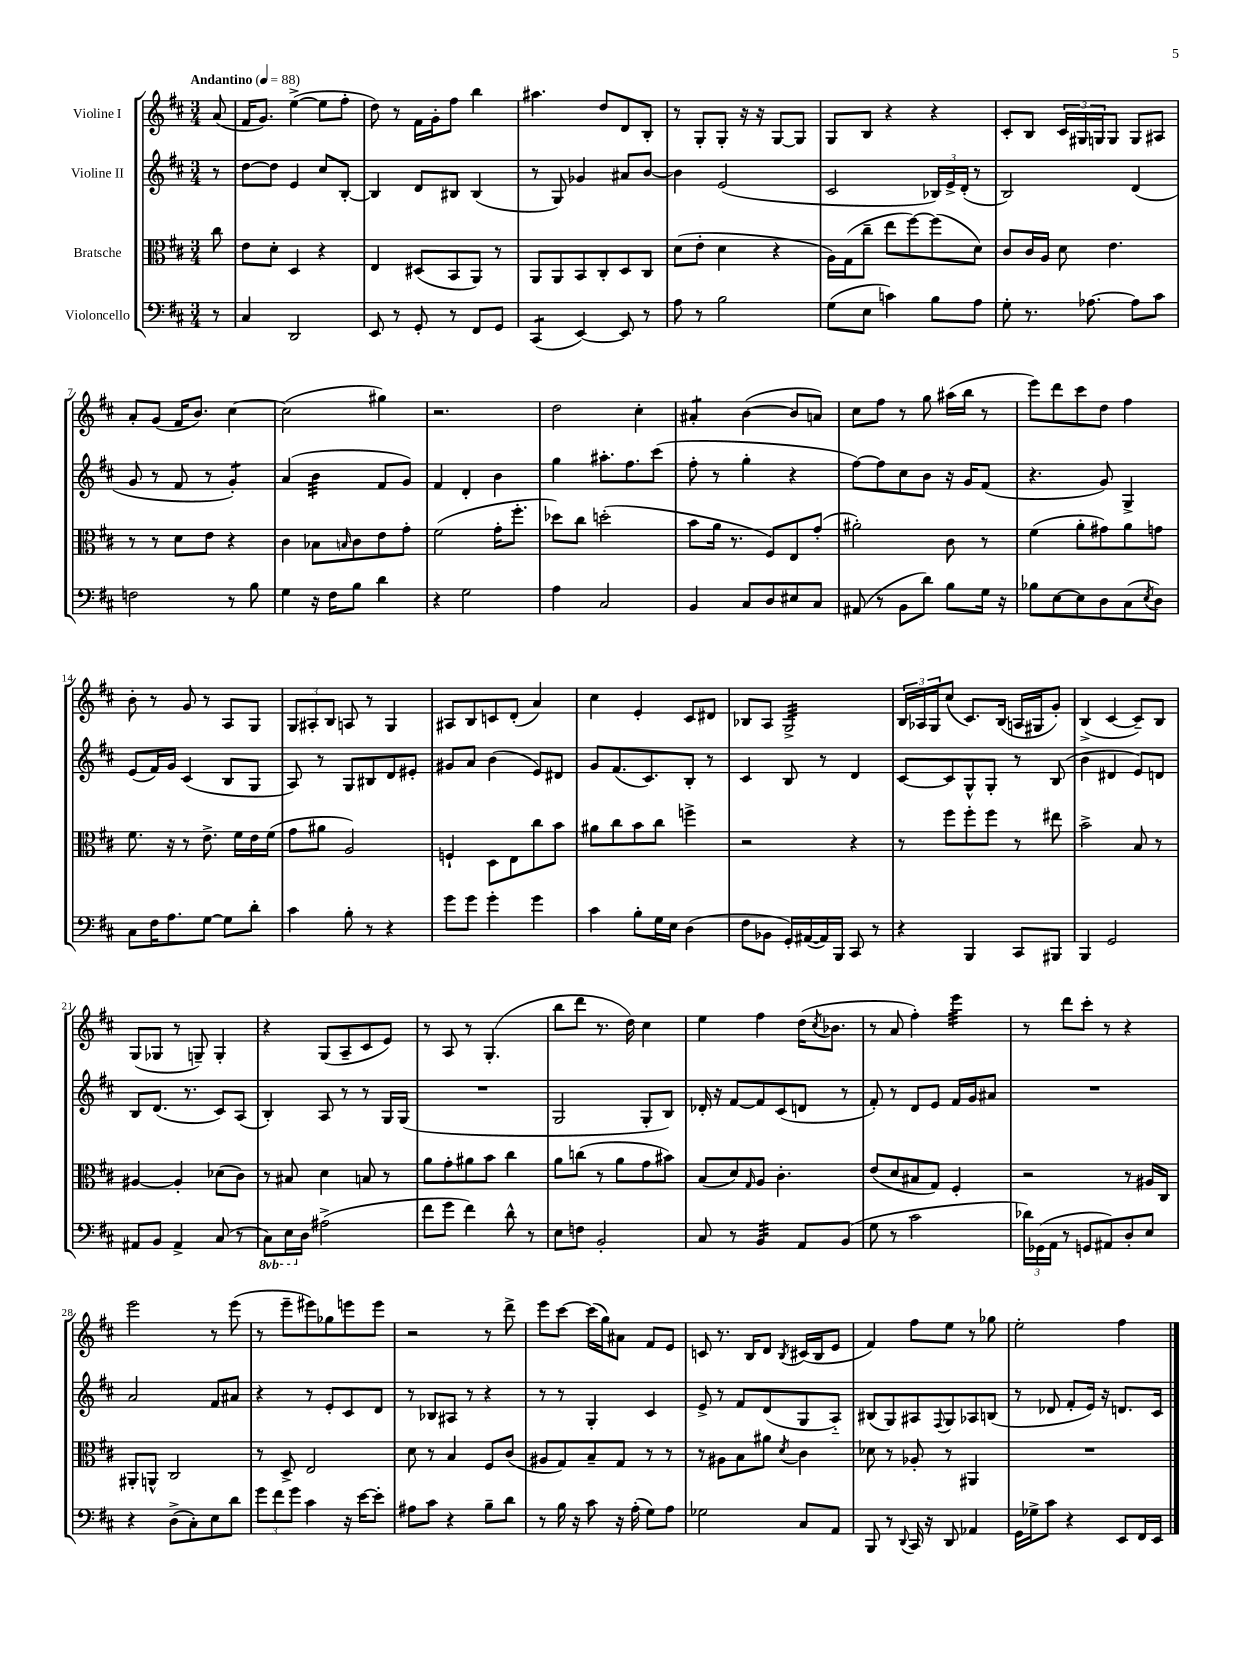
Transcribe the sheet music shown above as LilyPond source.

<<
\new StaffGroup <<
\new Staff = "s0" \with { instrumentName = "Violine I" } {
    \clef treble \key d \major \numericTimeSignature \time 3/4 \partial 8 \tempo "Andantino" 4 = 88
    a'8( |
    fis'16 g'8.) e''4~->( e''8 fis''8-. |
    d''8) r8 fis'16 g'16-. fis''8 b''4 |
    ais''4. d''8 d'8 b8-. |
    r8 g8-. g8-. r16 r16 g8~ g8 |
    g8 b8 r4 r4 |
    cis'8-. b8 \tuplet 3/2 { cis'16 gis16 g16 } g8 g8 ais8 |
    a'8-. g'8( fis'16 b'8.) cis''4~ |
    cis''2( gis''4) |
    r2. |
    d''2 cis''4-. |
    ais'4:8-. b'4~( b'8 a'8) |
    cis''8 fis''8 r8 g''8 ais''16( b''16 r8 |
    e'''8) d'''8 cis'''8 d''8 fis''4 |
    b'8-. r8 g'8 r8 a8 g8 |
    \tuplet 3/2 { g8 ais8-. b8 } a8 r8 g4 |
    ais8 b8 c'8 d'8-.( a'4) |
    cis''4 e'4-. cis'8 dis'8 |
    bes8 a8 g2:32-> |
    \tuplet 3/2 { b16 aes16 g16 } cis''8( cis'8.) b16( a16 gis16 g'8-.) |
    b4->( cis'4~ cis'8--) b8 |
    g8( ges8 r8 g8--) g4-. |
    r4 g8( a8-- cis'8 e'8) |
    r8 a8 r8 g4.-.( |
    b''8 d'''8 r8. d''16) cis''4 |
    e''4 fis''4 d''16( \acciaccatura { cis''8 } bes'8. |
    r8 a'8 fis''4-.) e'''4:32 |
    r8 d'''8 cis'''8-. r8 r4 |
    e'''2 r8 e'''8( |
    r8 e'''8-- eis'''8) ges''8 e'''8 e'''8 |
    r2 r8 d'''8-> |
    e'''8 cis'''8~ cis'''16( g''16) ais'8 fis'8 e'8 |
    c'8 r8. b16 d'8 \acciaccatura { b8 } cis'16( b16 e'8 |
    fis'4) fis''8 e''8 r8 ges''8 |
    e''2-. fis''4 \bar "|." |
}
\new Staff = "s1" \with { instrumentName = "Violine II" } {
    \clef treble \key d \major \numericTimeSignature \time 3/4 \partial 8
    r8 |
    d''8~ d''8 e'4 cis''8 b8~-. |
    b4 d'8 bis8 bis4( |
    r8 g8) ges'4 ais'8 b'8~ |
    b'4 e'2( |
    cis'2 \tuplet 3/2 { bes16) e'16-> d'16-.( } r8 |
    b2) d'4( |
    g'8 r8 fis'8 r8 g'4:8-.) |
    a'4( b'4:32 fis'8 g'8) |
    fis'4 d'4-. b'4 |
    g''4 ais''8.-. fis''8. cis'''8( |
    fis''8-. r8 g''4-. r4 |
    fis''8~) fis''8 cis''8 b'8 r16 g'16 fis'8( |
    r4. g'8) g4-> |
    e'8( fis'16) g'16 cis'4( b8 g8 |
    a8) r8 g8 bis8 d'8 eis'8-. |
    gis'8 a'8 b'4( e'8) dis'8 |
    g'8 fis'8.( cis'8.) b8-. r8 |
    cis'4 b8 r8 d'4 |
    cis'8~ cis'8 g8-^ g8-. r8 b8( |
    b'4 dis'4 e'8) d'8 |
    b8 d'8.( r8. cis'8) a8( |
    b4-.) a8 r8 r8 g16 g16( |
    R2. |
    g2 g8-. b8) |
    des'16-. r16 fis'8~ fis'8 cis'8( d'8 r8 |
    fis'8-.) r8 d'8 e'8 fis'16 g'16 ais'8 |
    R2. |
    a'2 fis'8 ais'8 |
    r4 r8 e'8-. cis'8 d'8 |
    r8 bes8 ais8 r8 r4 |
    r8 r8 g4-. cis'4 |
    e'8-> r8 fis'8 d'8( g8 a8-_) |
    bis8( g8) ais8 \appoggiatura { fis8 } g8 aes8 b8( |
    r8 des'8 fis'8-. e'16) r16 d'8. cis'16 \bar "|." |
}
\new Staff = "s2" \with { instrumentName = "Bratsche" } {
    \clef alto \key d \major \numericTimeSignature \time 3/4 \partial 8
    cis''8 |
    e'8 d'8-. d4 r4 |
    e4 dis8( b,8 a,8) r8 |
    a,8 a,8 b,8 cis8-. d8 cis8 |
    d'8( e'8-. d'4 r4 |
    a16) g16( cis''8-- e''8 fis''8~) fis''8( d'8) |
    cis'8 cis'16 a16 d'8 e'4. |
    r8 r8 d'8 e'8 r4 |
    cis'4 bes8 \grace { b16 } cis'8 e'8 g'8-. |
    fis'2( g'16-. fis''8.-. |
    des''8) cis''8 d''2-.( |
    b'8 a'16 r8. fis8) e8 g'8-.( |
    ais'2-.) cis'8 r8 |
    fis'4( a'8-. gis'8) a'8 g'8 |
    fis'8. r16 r8 e'8.-> fis'16 e'16 fis'16( |
    g'8 ais'8 a2) |
    f4-! d8 e8 cis''8 b'8 |
    ais'8 cis''8 b'8 cis''8 f''4-> |
    r2 r4 |
    r8 fis''8 fis''8-. fis''8 r8 eis''8 |
    b'2-> b8 r8 |
    ais4~ ais4-. des'8( cis'8) |
    r8 bis8 d'4 b8 r8 |
    a'8 g'8-. ais'8 b'8 cis''4 |
    a'8 c''8( r8 a'8 g'8 bis'8) |
    b8( d'8) \grace { g16 } a8 cis'4.-. |
    e'8( d'8 bis8 g8) fis4-. |
    r2 r8 ais16 cis16 |
    ais,8-. a,8-^ cis2 |
    r8 d8-> e2 |
    d'8 r8 b4 fis8 cis'8( |
    ais8 g8) b8-- g8 r8 r8 |
    r8 ais8 b8 ais'8 \acciaccatura { d'8 } cis'4 |
    des'8 r8 aes8-. r8 ais,4 |
    R2. \bar "|." |
}
\new Staff = "s3" \with { instrumentName = "Violoncello" } {
    \clef bass \key d \major \numericTimeSignature \time 3/4 \set Staff.ottavationMarkups = #ottavation-simple-ordinals \partial 8
    r8 |
    cis4 d,2 |
    e,8 r8 g,8-. r8 fis,8 g,8 |
    cis,4:8( e,4~) e,8 r8 |
    a8 r8 b2 |
    g8( e8 c'4) b8 a8 |
    g8-. r8. aes8.~ aes8 cis'8 |
    f2 r8 b8 |
    g4 r16 fis16 b8 d'4 |
    r4 g2 |
    a4 cis2 |
    b,4 cis8 d8 eis8 cis8 |
    ais,8( r8 b,8 d'8) b8 g16 r16 |
    bes8 e8~ e8 d8 cis8( \acciaccatura { e8 } d8) |
    cis8 fis16 a8. g8~ g8 d'8-. |
    cis'4 b8-. r8 r4 |
    g'8 g'8 g'4-. g'4 |
    cis'4 b8-. g16 e16 d4( |
    fis8 bes,8 g,16-.) ais,16~( ais,16) b,,16 cis,8 r8 |
    r4 b,,4 cis,8 bis,,8 |
    b,,4 g,2 |
    ais,8 b,8 ais,4-> cis8( r8 |
    \ottava #-1 cis,8) e,16 \ottava #0 d16 ais2->( |
    fis'8 g'8 fis'4) d'8-^ r8 |
    e8 f8 b,2-. |
    cis8 r8 b,4:32 a,8 b,8( |
    g8 r8 cis'2 |
    \tuplet 3/2 { des'16) ges,16( a,16 } r8 g,8 ais,8) d8-. e8 |
    r4 d8->( cis8-.) e8 d'8 |
    \tuplet 3/2 { g'8 fis'8 g'8 } cis'4 r16 e'16~ e'8-. |
    ais8 cis'8 r4 b8-- d'8 |
    r8 b16 r16 cis'8 r16 a16-.( g8) a8 |
    ges2 cis8 a,8 |
    b,,8 r8 \appoggiatura { d,8 } cis,16 r16 d,8 aes,4 |
    g,16 ges16-> cis'8 r4 e,8 fis,16 e,16 \bar "|." |
}
>>
>>
